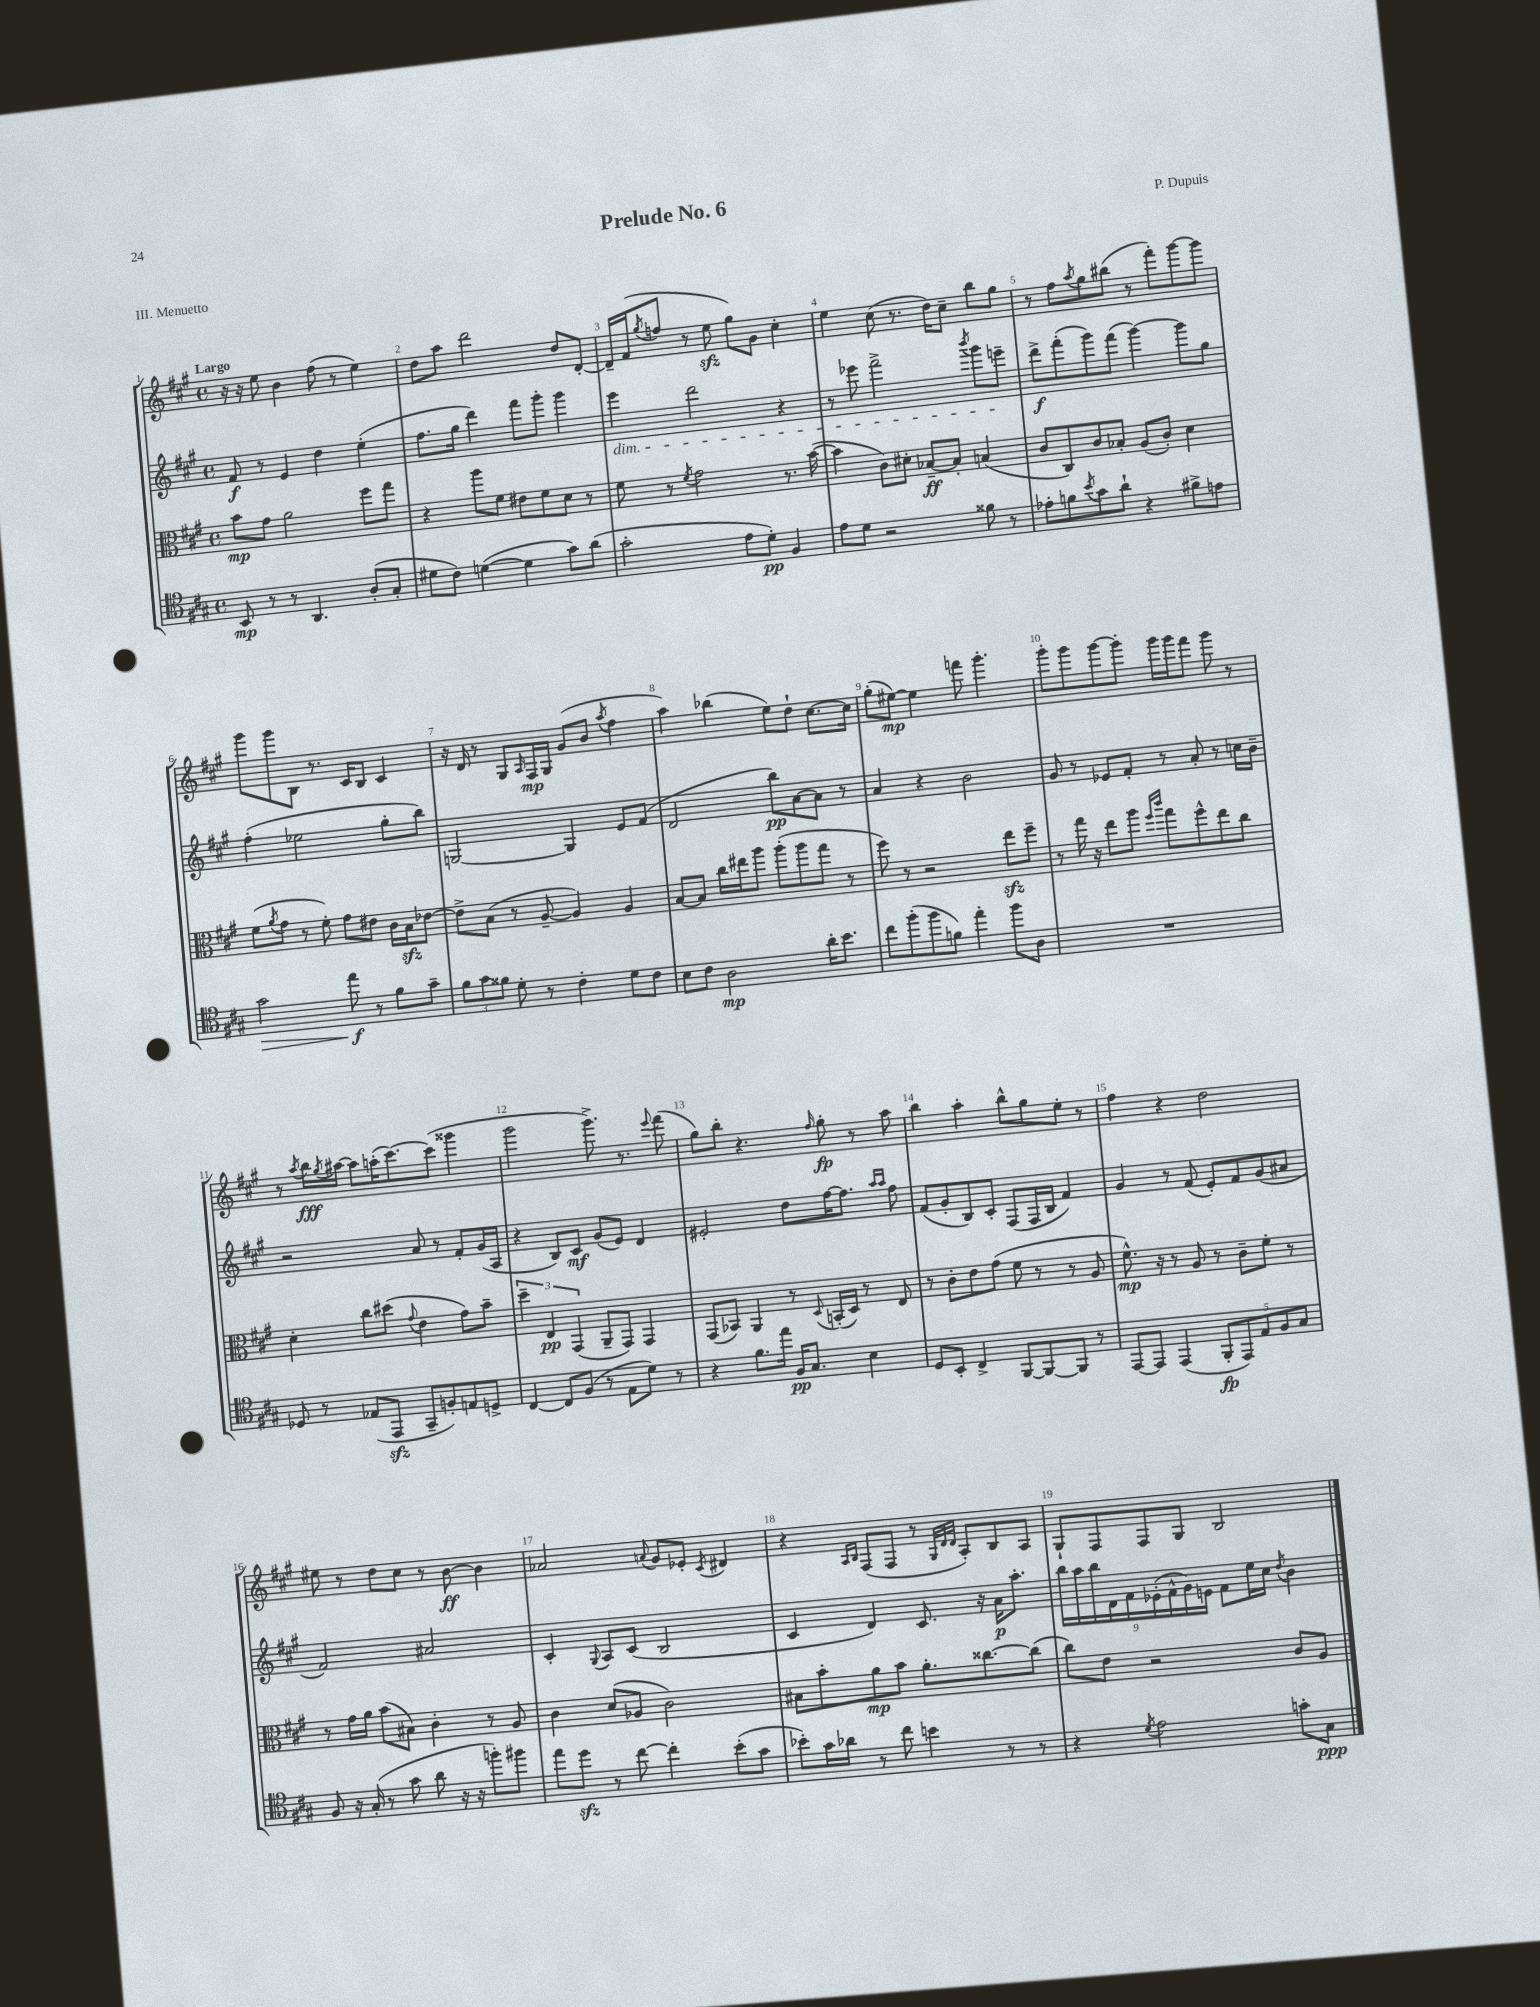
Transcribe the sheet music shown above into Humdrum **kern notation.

**kern	**kern	**kern	**kern
*staff4	*staff3	*staff2	*staff1
*clefC4	*clefC3	*clefG2	*clefG2
*k[f#c#g#]	*k[f#c#g#]	*k[f#c#g#]	*k[f#c#g#]
*M4/4	*M4/4	*M4/4	*M4/4
*met(c)	*met(c)	*met(c)	*met(c)
8BB	8b	8f#	16r
.	.	.	16r
8r	8g#	8r	8ee
8r	2a	4e	4b
4.AA	.	.	.
.	.	4dd	(8ff#
.	.	.	8r
(8A'	8ff#	(4ee'	4ee)
8G#'	8gg#	.	.
=	=	=	=
8d#	4r	8.ff#	8dd
8c#)	.	.	8aa
.	.	16gg#	.
([4d	8aa	4ddd)	2ddd
.	8f#	.	.
4d]	8e#	8fff#	.
.	8f#	8ggg#'	.
8g#)	8d	4ggg#	8dd
(8a	8r	.	[8d'
=	=	=	=
2g#'	8f#	4eee	16d~]
.	.	.	(16f#
.	.	.	8qgg#
.	8r	.	8ff
.	8qf#	.	.
.	2g#	2ddd	8r
.	.	.	8ee
8e	.	.	8gg#)
8d')	.	.	8g#
4F#	8.r	4r	4cc#'
.	([16b	.	.
=	=	=	=
8e	4b]	8r	4ee
8d	.	8eee-	.
2r	8c#)	2fff#^	(8cc#
.	8d#'	.	8.r
.	[8B-~	.	.
.	.	.	16dd)
.	8B-']	.	8cc#~
.	.	8qbbb	.
8f##	(4B	8ggg#	8bb
8r	.	8eee~	8gg#
=	=	=	=
8e-'	8c#	8ddd^	8r
8f	8C#)	(8fff#'	8ff#
8qb	.	.	8qaa
8g#	8c#	8ggg#)	8gg#
8a`	8B-'	(8fff#	(8bb#
4r	(8A	[4ggg#)	8r
.	8c#')	.	8fff#')
8f#^	4d	8ggg#]	[8ggg#
8e	.	8gg#	8ggg#]
=	=	=	=
2g#	(8f#	(4ff#'	8ggg#
.	8qa	.	.
.	8g#	.	8ggg#
.	8r	2ee-	8B
.	8f#')	.	8.r
8ee	8g#	.	.
.	.	.	16c#
8r	8e#	.	8B
8f#	16c#	8gg#'	4c#
.	16B	.	.
8g#~	[8e-	8bb)	.
=	=	=	=
12f#	8e-^]	[2G	16r
.	.	.	16d
12g#	.	.	.
.	(8B	.	8r
12f##	.	.	.
8d'	8r	.	8G#
.	.	.	16qqA
8r	[8A~	.	16F#
.	.	.	16G#
4c#'	4A])	4G]	(8g#
.	.	.	8b
.	.	.	8qaa
8d	4A	8e	4ff#
8c#	.	(8f#	.
=	=	=	=
8B	[8B	2d	4aa)
8c#	8B]	.	.
2A	16cc#	.	(4bb-
.	16ee#	.	.
.	8aa	.	.
.	(8aa'	8bb)	8ee)
.	8aa	[8a	8dd`
16a'	8gg#	8a]	[8.cc#
8.b	.	.	.
.	8r	8r	.
.	.	.	16cc#]
=	=	=	=
8cc#	8ff#)	4a	(8gg#'
(8ff#'	8r	.	[8ee#)
8ff#	2r	4r	4ee#]
8f)	.	.	.
4ee'	.	2b	8fff
.	.	.	4.ggg#'
8ff#	8ee	.	.
8A	8ff#~	.	.
=	=	=	=
1r	8r	8g#	8ggg#'
.	16gg#	8r	8ggg#
.	16r	.	.
.	8ee	8e-	[8ggg#
.	8aa	8f#'	8ggg#']
.	16qqff#	.	.
.	16qqccc#	.	.
.	8gg#	8r	16ggg#
.	.	.	16ggg#
.	8ff#^^	8a'	8fff#
.	8ee	8r	8ggg#
.	8cc#	16cc	8r
.	.	16b~	.
=	=	=	=
8D-	4d'	2r	8r
.	.	.	8qaa
8r	.	.	16bb
.	.	.	8qgg#
.	.	.	[16aa#
(8E-	8cc#	.	8aa#]
8EE	(8dd#	.	(16aa'
.	.	.	[8.ccc#)
.	8qqg#	.	.
8GG#~	4e	8a	.
8F')	.	8r	(8ccc#]
8E	8g#)	8f#'	4ggg##
8D^	8b~	(16g#	.
.	.	16A	.
=	=	=	=
[4C#	6dd~	4r	2ggg#
.	6E	.	.
8C#]	.	8B)	.
.	(6GG#	.	.
(8F#	.	8c#	.
8r	8AA~	(8g#	8.ggg#^)
8E	8GG#)	8e)	.
.	.	.	8.r
8d)	4GG#	4d	.
.	.	.	8qqeee
8r	.	.	(8fff#
=	=	=	=
4r	(8GG#	2e#'	8gg#)
.	8BB-)	.	8bb'
8.f#	4AA	.	4.r
16ee	.	.	.
16F#	8r	8dd	.
8.G#	.	.	.
.	8qqD	.	16qqff#
.	(16BB'	[16ff#	8gg#'
.	16D)	8.ff#]	.
4B	8r	.	8r
.	.	16qqaa	.
.	.	16qqaa	.
.	8E	8ff#	8aa
=	=	=	=
8D	8r	(8f#	4bb
8BB'	8c#'	8g#'	.
4C#^	8e	8B)	4aa'
.	(8g#	8c#'	.
[8FF#	8f#	(8F#	8bb^^
8FF#_	8r	16F#	8gg#
.	.	16B	.
8FF#]	8r	4f#)	8ee'
8r	8A	.	8r
=	=	=	=
[8EE	8.f#^^)	4g#	4ff#
8EE]	.	.	.
.	16r	.	.
(4EE	8r	8r	4r
.	8A	(8f#	.
10FF#'	8r	8e')	2dd
10EE)	.	.	.
.	8c#~	8f#	.
10E	.	.	.
.	8f#'	(8g#	.
10F#	.	.	.
.	8r	8a#	.
10G#	.	.	.
=	=	=	=
8F#	8r	2f#)	8ee#
16r	16g#	.	8r
(16G#'	16a	.	.
8r	(8b	.	8dd
8g#	8B#)	.	8cc#
8a	4c#'	2a#	8r
16r	.	.	[8b
16r	.	.	.
8ff')	8r	.	4b]
8ff#	8A	.	.
=	=	=	=
8ee	4c#	4c#'	2a-
8dd	.	.	.
.	.	8qqG#	.
8r	(8d	8A	.
[8cc#	8A-	(8c#	.
.	.	.	8qqa
4cc#']	2c#)	2B	8g#
.	.	.	8e-'
.	.	.	8qc#
(8b'	.	.	4d#
8g#	.	.	.
=	=	=	=
8b-')	8B#	4c#	4r
16g#	8b'	.	.
16a-	.	.	.
.	.	.	16qqA
.	.	.	16qqB
8r	8a	4d)	(8F#
8cc#	8b	.	8F#
4b	8.a'	8.c#	8r
.	.	.	32qqG#
.	.	.	32qqd
.	.	.	32qqd
.	.	.	8A')
.	[8.cc##	16r	.
8r	.	16a	8B
.	.	8.aa'	.
8r	(8cc##]	.	8A
=	=	=	=
4r	8cc#)	18bb	8G#`
.	.	18aa	.
.	.	18bb	.
.	8e	.	8F#
.	.	18d	.
.	.	18f#	.
8qd	.	.	.
2e	2r	.	8F#
.	.	(18e-'	.
.	.	18f#^^	.
.	.	.	8G#
.	.	18g#)	.
.	.	18e	.
.	.	8f#	2B
.	.	16ee	.
.	.	16cc#	.
.	.	8qdd	.
8g'	8c#	4b	.
8G#	8A	.	.
==	==	==	==
*-	*-	*-	*-
